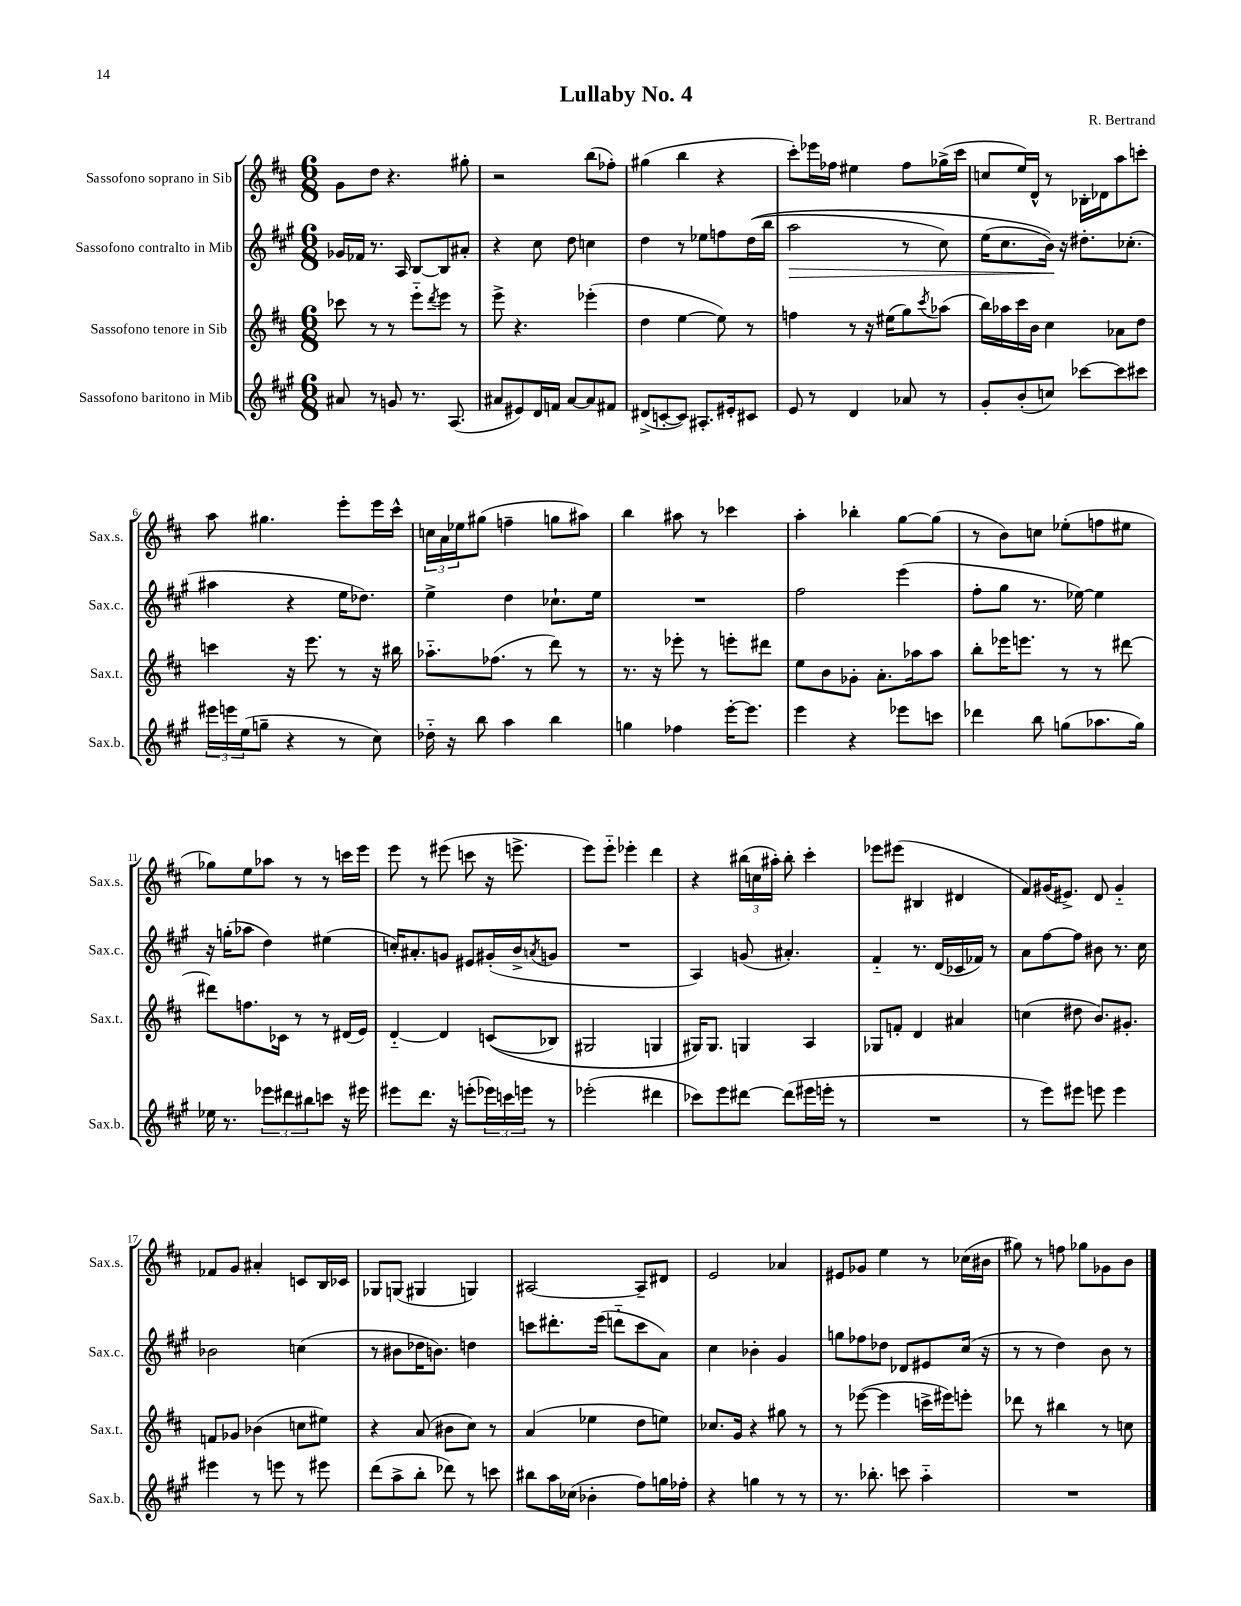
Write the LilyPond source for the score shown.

\header { title = "Lullaby No. 4" composer = "R. Bertrand" }
<<
\new StaffGroup <<
\new Staff = "s0" \with { instrumentName = "Sassofono soprano in Sib" shortInstrumentName = "Sax.s." } {
    \clef treble \key d \major \numericTimeSignature \time 6/8
    g'8 d''8 r4. gis''8-. |
    r2 b''8( fes''8-.) |
    gis''4( b''4 r4 |
    cis'''8-.) ees'''16 fes''16 eis''4 fes''8 ges''16->( cis'''16 |
    c''8 e''16) d'16-^ r8 bes16-. des'16 a''8 c'''8-. |
    a''8 gis''4. e'''8-. e'''16 cis'''16-^ |
    \tuplet 3/2 { c''16 a'16 ees''16 } gis''8( f''4-- g''8 ais''8) |
    b''4 ais''8 r8 ces'''4 |
    a''4-. bes''4-. g''8~ g''8( |
    r8 b'8) c''8 ees''8-.( f''8 eis''8 |
    ges''8) e''8 aes''8 r8 r8 c'''16 e'''16 |
    e'''8 r8 eis'''8( c'''8 r16 e'''8.-> |
    e'''8) e'''8-_ ees'''4-. d'''4 |
    r4 \tuplet 3/2 { bis''16( c''16 ais''16-.) } bis''8-. cis'''4-. |
    ees'''8 eis'''8( bis4 dis'4 |
    fis'8) gis'16( eis'8.->) d'8 gis'4-_ |
    fes'8 g'8 ais'4-. c'8 b16 ces'16 |
    ges8 g8( gis4 g4) |
    ais2~ ais8-- dis'8 |
    e'2 aes'4 |
    eis'8 ges'8 e''4 r8 ces''16( bis'16 |
    gis''8) r8 f''8 ges''8 ges'8 b'8 \bar "|." |
}
\new Staff = "s1" \with { instrumentName = "Sassofono contralto in Mib" shortInstrumentName = "Sax.c." } {
    \clef treble \key a \major \numericTimeSignature \time 6/8
    ges'16 fes'16 r8. a16 b8~ b8 ais'8-. |
    r4 cis''8 d''8 c''4 |
    d''4 r8 ees''8 f''8 d''16(\( b''16 |
    a''2\> r8 cis''8) |
    e''16( cis''8. b'16\!)\) r16 dis''8.-. ces''8.-.( |
    ais''4 r4 e''16 des''8.) |
    e''4-> d''4 ces''8.-! e''16 |
    R2. |
    fis''2 e'''4( |
    fis''8-. gis''8 r8. ees''16~) ees''4 |
    r16 g''16-.( aes''8 d''4) eis''4( |
    c''16-.) ais'8.-. g'8 eis'8 gis'16-.( b'16-> \acciaccatura { a'8 } g'8 |
    R2. |
    a4) g'8( ais'4.-.) |
    fis'4-_ r8. d'16( ces'16 fes'16) r8 |
    a'8 fis''8~ fis''8 bis'8 r8. cis''16 |
    bes'2 c''4( |
    r8 bis'8 des''16 b'8.) d''4 |
    c'''8 dis'''8.-. e'''16( d'''8-_ c'''8 a'8) |
    cis''4 bes'4-. gis'4 |
    g''8 fes''8 des''8 des'8 eis'8 cis''16( r16 |
    r8 r8 d''4) b'8 r8 \bar "|." |
}
\new Staff = "s2" \with { instrumentName = "Sassofono tenore in Sib" shortInstrumentName = "Sax.t." } {
    \clef treble \key d \major \numericTimeSignature \time 6/8
    ces'''8 r8 r8 e'''8-_ \acciaccatura { d'''8 } e'''8 r8 |
    e'''8-> r4. ees'''4-.( |
    d''4 e''4~ e''8) r8 |
    f''4 r8 r16 eis''16( g''8) \acciaccatura { cis'''8 } aes''8( |
    b''16) aes''16 cis'''16 b'16 cis''4 aes'8 d''8 |
    c'''4 r16 e'''8. r8 r16 bis''16 |
    aes''8.-_ fes''8.( r8 d'''8) r8 |
    r8. r16 ees'''8-. r8 e'''8-. dis'''8 |
    e''8 b'8 ges'8-. a'8.-. aes''16 aes''8 |
    b''8-. ees'''16 e'''8. r8 r8 dis'''8~ |
    dis'''8 f''8. ces'16 r8 r8 dis'16( e'16) |
    d'4~-_ d'4 c'8(\( bes8) |
    gis2 g4 |
    gis16\) gis8. g4 a4 |
    ges8 f'8-. d'4 ais'4 |
    c''4( dis''8 b'8.) gis'8.-. |
    f'8 ges'8 bes'4( c''8 eis''8) |
    r4 a'8( bis'8 cis''8) r8 |
    a'4( ees''4 d''8 e''8) |
    ces''8. g'16 r4 gis''8 r8 |
    r8 ees'''8~( ees'''4 c'''16-> eis'''16) e'''8-. |
    des'''8 r8 bis''4 r8 c''8 \bar "|." |
}
\new Staff = "s3" \with { instrumentName = "Sassofono baritono in Mib" shortInstrumentName = "Sax.b." } {
    \clef treble \key a \major \numericTimeSignature \time 6/8
    ais'8 r8 g'8 r8. a8.( |
    ais'8 eis'8) d'16 f'16 ais'8~ ais'8 fis'8 |
    dis'8->( c'8~-. c'8) ais8.-. eis'16-. cis'8 |
    e'8 r8 d'4 aes'8 r8 |
    gis'8-. b'8-.( c''8) ces'''8~ ces'''8 cis'''8 |
    \tuplet 3/2 { eis'''16 e'''16 e''16( } g''8-- r4 r8 cis''8) |
    des''16-_ r16 b''8 a''4 b''4 |
    g''4 fes''4 e'''16~-. e'''8. |
    e'''4 r4 ees'''8 c'''8 |
    des'''4 b''8 g''8( aes''8. g''16) |
    ees''16 r8. \tuplet 3/2 { ees'''8 dis'''8 bis''8 } c'''8 r16 eis'''16 |
    eis'''8 d'''8. r16 e'''8-.( \tuplet 3/2 { ees'''16) c'''16 e'''16 } r8 |
    ees'''2-.( dis'''4 |
    ces'''8) e'''8 dis'''8~ dis'''8( eis'''16 e'''16-. r8 |
    R2. |
    r8 e'''8) eis'''8 e'''8 e'''4 |
    eis'''4 r8 e'''8 r8 eis'''8 |
    d'''8( a''8-> b''8-. des'''8) r8 c'''8 |
    bis''8 a''16 ces''16( bes'4-. fis''8) g''16 fes''16-. |
    r4 g''4 r8 r8 |
    r8. bes''8.-. c'''8 a''4-_ |
    R2. \bar "|." |
}
>>
>>
